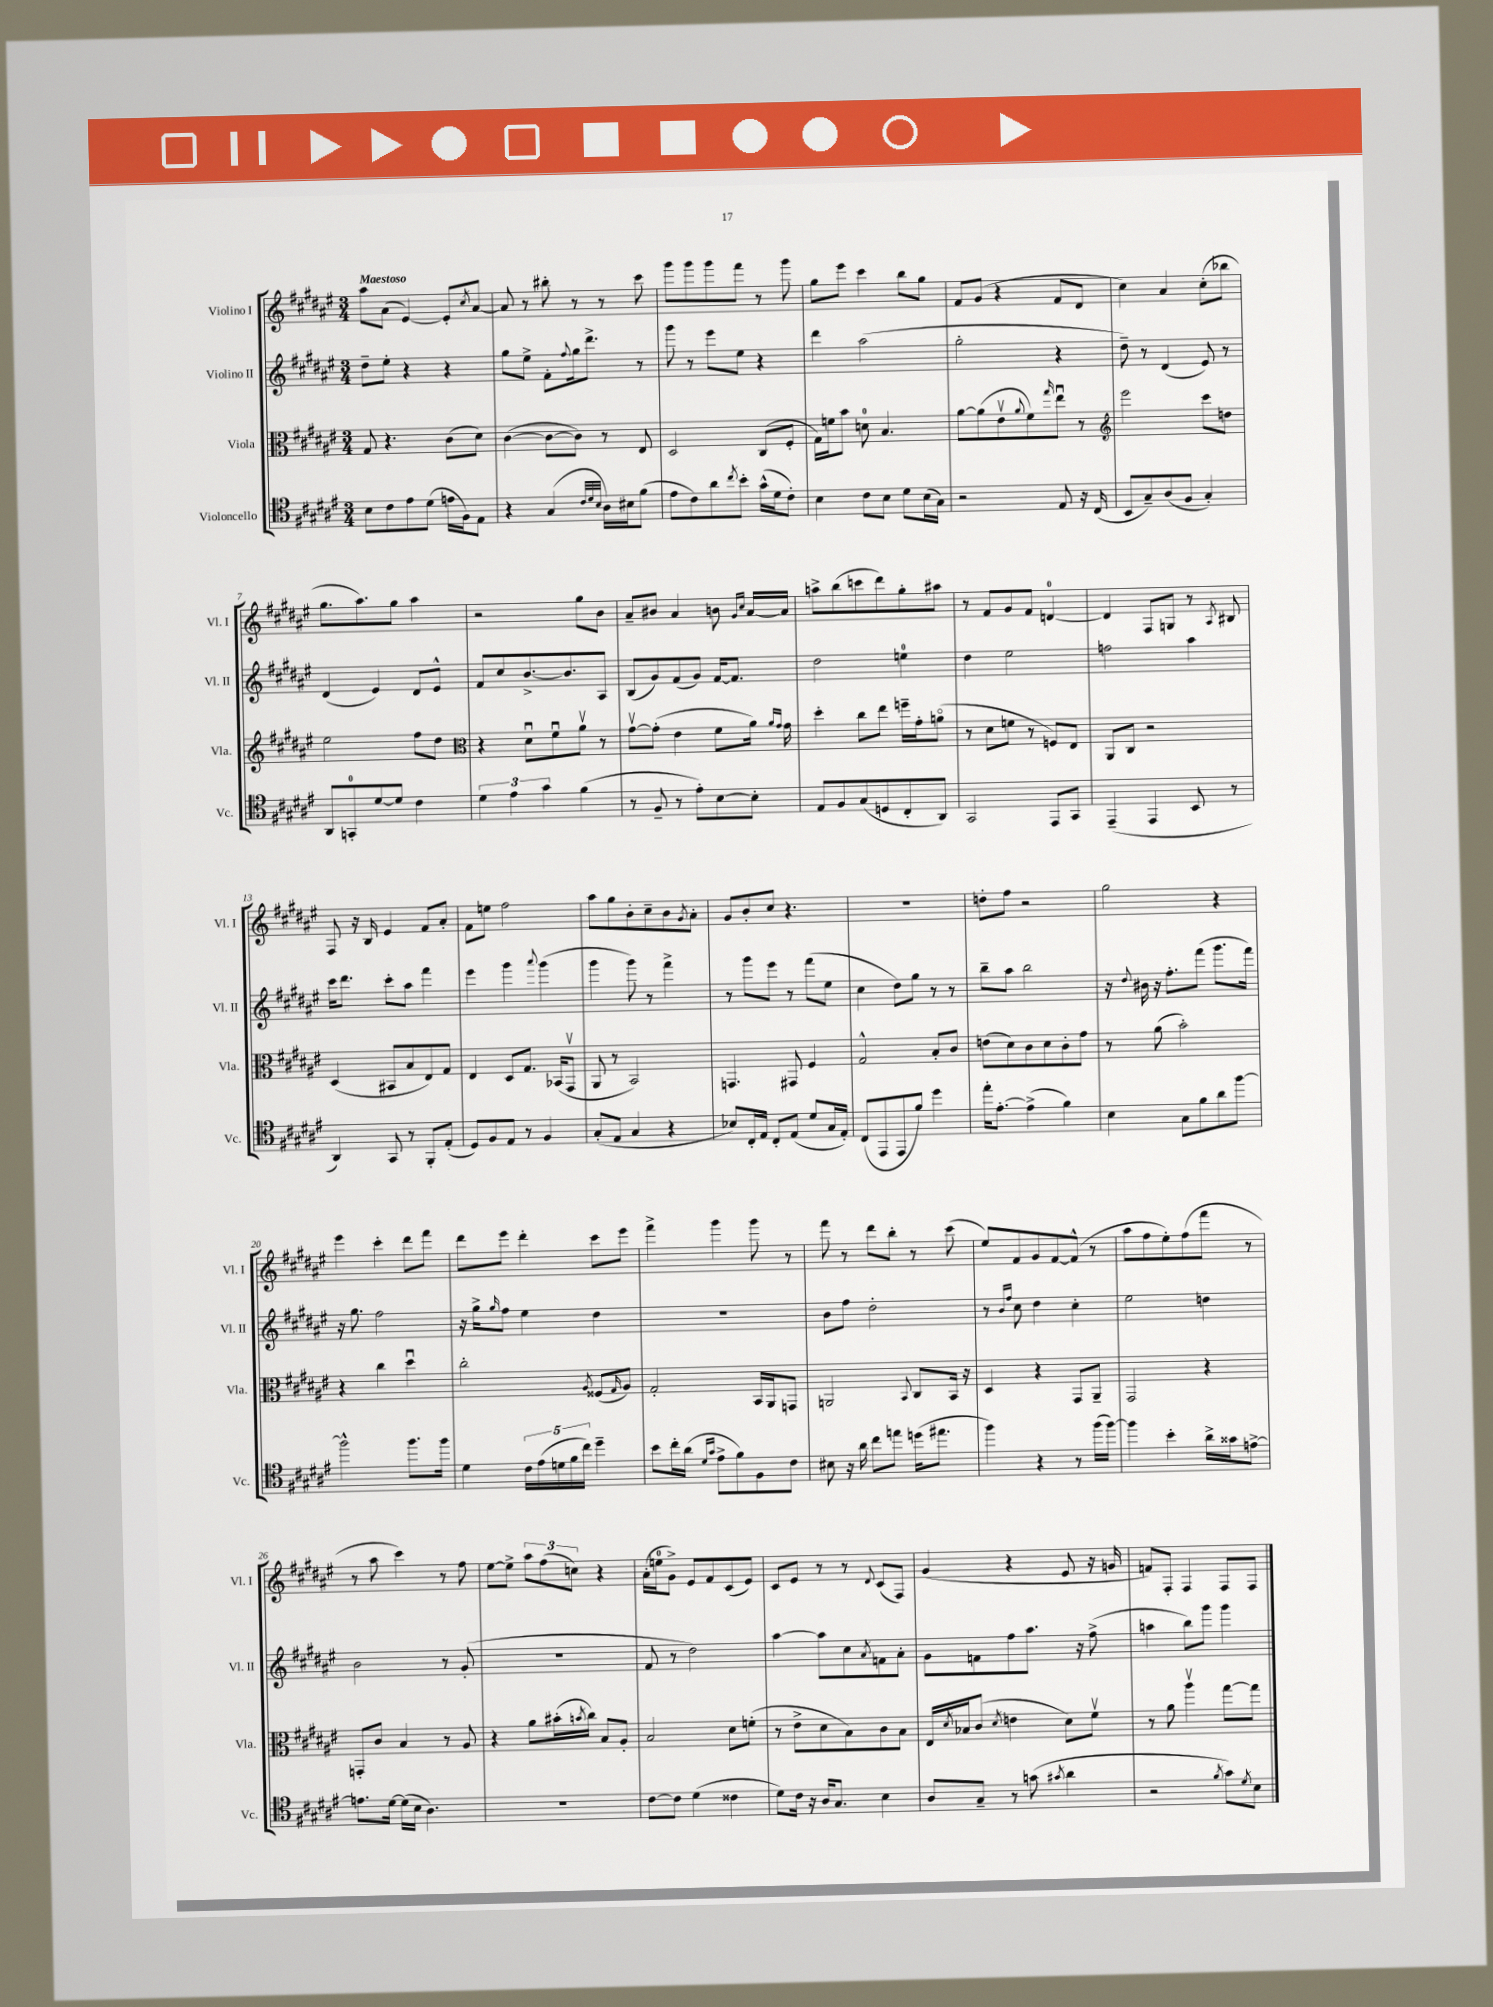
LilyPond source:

<<
\new StaffGroup <<
\new Staff = "s0" \with { instrumentName = "Violino I" shortInstrumentName = "Vl. I" } {
    \clef treble \key fis \major \numericTimeSignature \time 3/4 \tempo "Maestoso"
    ais''8 ais'8( eis'4~) eis'8-. \acciaccatura { cis''8 } ais'8~ |
    ais'8 r8 bis''8-. r8 r8 cis'''8 |
    gis'''8 gis'''8 gis'''8 fis'''8 r8 gis'''8 |
    gis''8 eis'''8 cis'''4 b''8 gis''8 |
    fis'8 gis'8( r4 fis'8 dis'8 |
    cis''4) ais'4 cis''8-.( bes''8 |
    gis''8. ais''8.) gis''8 ais''4 |
    r2 gis''8 b'8 |
    ais'8-- bis'8 ais'4 b'8 \grace { gis'16 cis''16 } ais'16~ ais'16 |
    a''8-> b''8( c'''8 dis'''8) gis''8-. ais''8 |
    r8 fis'8 gis'8 fis'8 d'4-0~ |
    d'4 fis8 g8 r8 \acciaccatura { ais8 } bis8 |
    fis8 r16 b16 eis'4 fis'8 ais'8-. |
    fis'8 e''8 fis''2 |
    ais''8 gis''8 b'8-. cis''8-- b'8 \acciaccatura { gis'8 } ais'8-. |
    gis'8 b'8-. cis''8 r4. |
    R2. |
    d''8-. fis''8 r2 |
    gis''2 r4 |
    eis'''4 cis'''4-. dis'''8 fis'''8 |
    dis'''8 eis'''8 dis'''4-. cis'''8 eis'''8 |
    fis'''4-> gis'''4 gis'''8 r8 |
    fis'''8 r8 dis'''8 b''8-. r8 cis'''8( |
    eis''8) fis'8 gis'8 fis'8~ fis'8-^( r8 |
    ais''8 fis''8 eis''8-.) fis''8( fis'''8 r8 |
    r8 ais''8 cis'''4) r8 fis''8 |
    eis''8~ eis''8-> \tuplet 3/2 { ais''8 fis''8( c''8) } r4 |
    ais'16-.( e''16-0 gis'8->) eis'8 fis'8 cis'8( eis'8) |
    cis'8 eis'8 r8 r8 \appoggiatura { dis'8 } cis'8( fis8) |
    gis'4( r4 eis'8 r16 g'16 |
    f'8) fis8-. fis4 fis8 fis8 \bar "|." |
}
\new Staff = "s1" \with { instrumentName = "Violino II" shortInstrumentName = "Vl. II" } {
    \clef treble \key fis \major \numericTimeSignature \time 3/4
    dis''8-- eis''8-. r4 r4 |
    gis''8 eis''8-> fis'8-. \appoggiatura { fis''8 } gis''16 dis'''8.-> r8 |
    gis'''8 r8 eis'''8 eis''8 r4 |
    dis'''4 ais''2( |
    gis''2-. r4 |
    dis''8--) r8 dis'4( eis'8) r8 |
    dis'4( eis'4) dis'8 eis'8-^ |
    fis'8 cis''8 b'8.~-> b'8. ais8 |
    b8( gis'8) fis'8( gis'8) fis'16~ fis'8. |
    dis''2 e''4-0 |
    dis''4 eis''2 |
    f''2 ais''4 |
    cis'''16 dis'''8. cis'''8-. ais''8 fis'''4 |
    eis'''4 gis'''4 \appoggiatura { ais'''8 } gis'''4( |
    gis'''4 gis'''8) r8 fis'''4-> |
    r8 gis'''8 eis'''8 r8 fis'''8( eis''8 |
    cis''4 dis''8) gis''8 r8 r8 |
    b''8-- ais''8 b''2 |
    r16 \appoggiatura { dis''8 } bis'16 r16 fis''8.-. fis'''8( gis'''8. fis'''16) |
    r16 gis''8. fis''2 |
    r16 gis''16-> \grace { gis''16 } fis''8 eis''4 dis''4 |
    R2. |
    b'8 fis''8 dis''2-. |
    r8 \grace { b'16 fis''16 } cis''8 dis''4 cis''4-. |
    eis''2 d''4 |
    b'2 r8 gis'8-.( |
    R2. |
    fis'8 r8 dis''2) |
    ais''4~ ais''8 cis''8 \acciaccatura { ais'8 } f'8 ais'8-. |
    gis'8 f'8 fis''8 ais''8. r16 fis''8->( |
    a''4 b''8) gis'''8 gis'''4 \bar "|." |
}
\new Staff = "s2" \with { instrumentName = "Viola" shortInstrumentName = "Vla." } {
    \clef alto \key fis \major \numericTimeSignature \time 3/4
    gis8 r4. cis'8( dis'8) |
    cis'4~( cis'8~ cis'8) r8 eis8 |
    dis2 cis8( fis8-. |
    gis16) f'16 b'8 d'8-0 b4. |
    ais'8~ ais'8( eis'8\upbow \appoggiatura { ais'8 } fis'8) \grace { gis''16 } eis''8\downbow r8 |
    \clef treble eis'''2 cis'''8 d''8 |
    eis''2 fis''8 dis''8 |
    \clef alto r4 dis'8\downbow fis'8\downbow ais'8\upbow r8 |
    gis'8~\upbow gis'8-.( eis'4 fis'8 ais'16) \grace { ais'16 gis'16 } gis'16 |
    dis''4-. cis''8 eis''8 f''16-- gis'16-. a'8\flageolet( |
    r8 dis'8 f'8 r8 f8) eis8 |
    ais,8 cis8 r2 |
    dis4( bis,8 b8 eis8) gis8 |
    eis4 dis8 gis8. bes,16( gis,8\upbow |
    ais,8 r8 b,2) |
    g,4. gis,8 fis4 |
    gis2-^ b8-. cis'8 |
    e'8( dis'8) cis'8 dis'8 cis'8-. gis'8 |
    r8 ais'8( b'2-.) |
    r4 cis''4 dis''4\downbow |
    cis''2-. \acciaccatura { ais8 } fisis8( \grace { gis16 } ais8) |
    gis2-. b,16 ais,16 g,8 |
    a,2 \appoggiatura { b,8 } cis8 b,16 r16 |
    dis4 r4 gis,8 ais,8-- |
    gis,2 r4 |
    g,8-. cis'8 b4 r8 ais8 |
    r4 ais'8 bis'16-.( \acciaccatura { b'8 } cis''16) b8 ais8-. |
    b2 dis'8 f'8-.( |
    r8 eis'8-> dis'8 b8) cis'8 b8 |
    eis16 \acciaccatura { dis'8 } bes16 cis'8( \acciaccatura { dis'8 } e'4 dis'8) fis'8\upbow |
    r8 ais'8 ais''4\upbow gis''8~ gis''8 \bar "|." |
}
\new Staff = "s3" \with { instrumentName = "Violoncello" shortInstrumentName = "Vc." } {
    \clef tenor \key fis \major \numericTimeSignature \time 3/4
    b8 cis'8 eis'8 dis'8( e'16 fis16) eis8 |
    r4 gis4( \grace { cis'32 dis'32 b32 } ais16) bis16 fis'8( |
    eis'8 cis'8) ais'8 \acciaccatura { cis''8 } b'8-. gis'16-^( dis'16 cis'8-.) |
    b4 cis'8 b8 dis'8 b16( gis16) |
    r2 eis8 r16 cis16( |
    b,8 gis8--) ais8( fis8 gis4-.) |
    ais,8 g,8-0-. dis'8~ dis'8 cis'4 |
    \tuplet 3/2 { dis'4 eis'4 gis'4 } fis'4( |
    r8 fis8-- r8 eis'8-.) b8~ b8-. |
    eis8 fis8 gis8( d8 cis8-. ais,8) |
    gis,2 eis,8 gis,8 |
    eis,4--( eis,4 b,8 r8 |
    ais,4) gis,8 r8 fis,8-. eis8-.( |
    dis8) fis8 eis8 r8 fis4 |
    gis8-.( eis8 gis4 r4 |
    bes8) cis16-. eis16 cis8-. eis8( dis'8 gis16 eis16-.) |
    cis8( eis,8 eis,8 fis'8) dis''4 |
    eis''16-. eis'8.~-. eis'4->( fis'4) |
    b4 gis8 fis'8 ais'8 fis''8~ |
    fis''2-^ fis''8. fis''16 |
    dis'4 \tuplet 5/4 { cis'16 eis'16( d'16 fis'16 cis''16) } dis''4-- |
    b'8 cis''16-. ais'16( \grace { dis'16 gis'16 } eis'8-> fis'8) fis8 cis'8 |
    bis8 r16 ais'16 cis''8 e''8 d''16( eis''8. |
    fis''4) r4 r8 fis''16( fis''16~) |
    fis''4 b'4-. ais'16-> gisis'16 e'8~-> |
    e'8. dis'16~ dis'16( b16 ais4.) |
    R2. |
    cis'8~ cis'8 dis'4( cisis'4 |
    dis'8) cis'16 r16 ais16 gis8. b4 |
    ais8 gis8-- r8 g'8( \acciaccatura { gis'8 } ais'4 |
    r2 \acciaccatura { fis'8 } gis'8) \acciaccatura { dis'8 } b8 \bar "|." |
}
>>
>>
